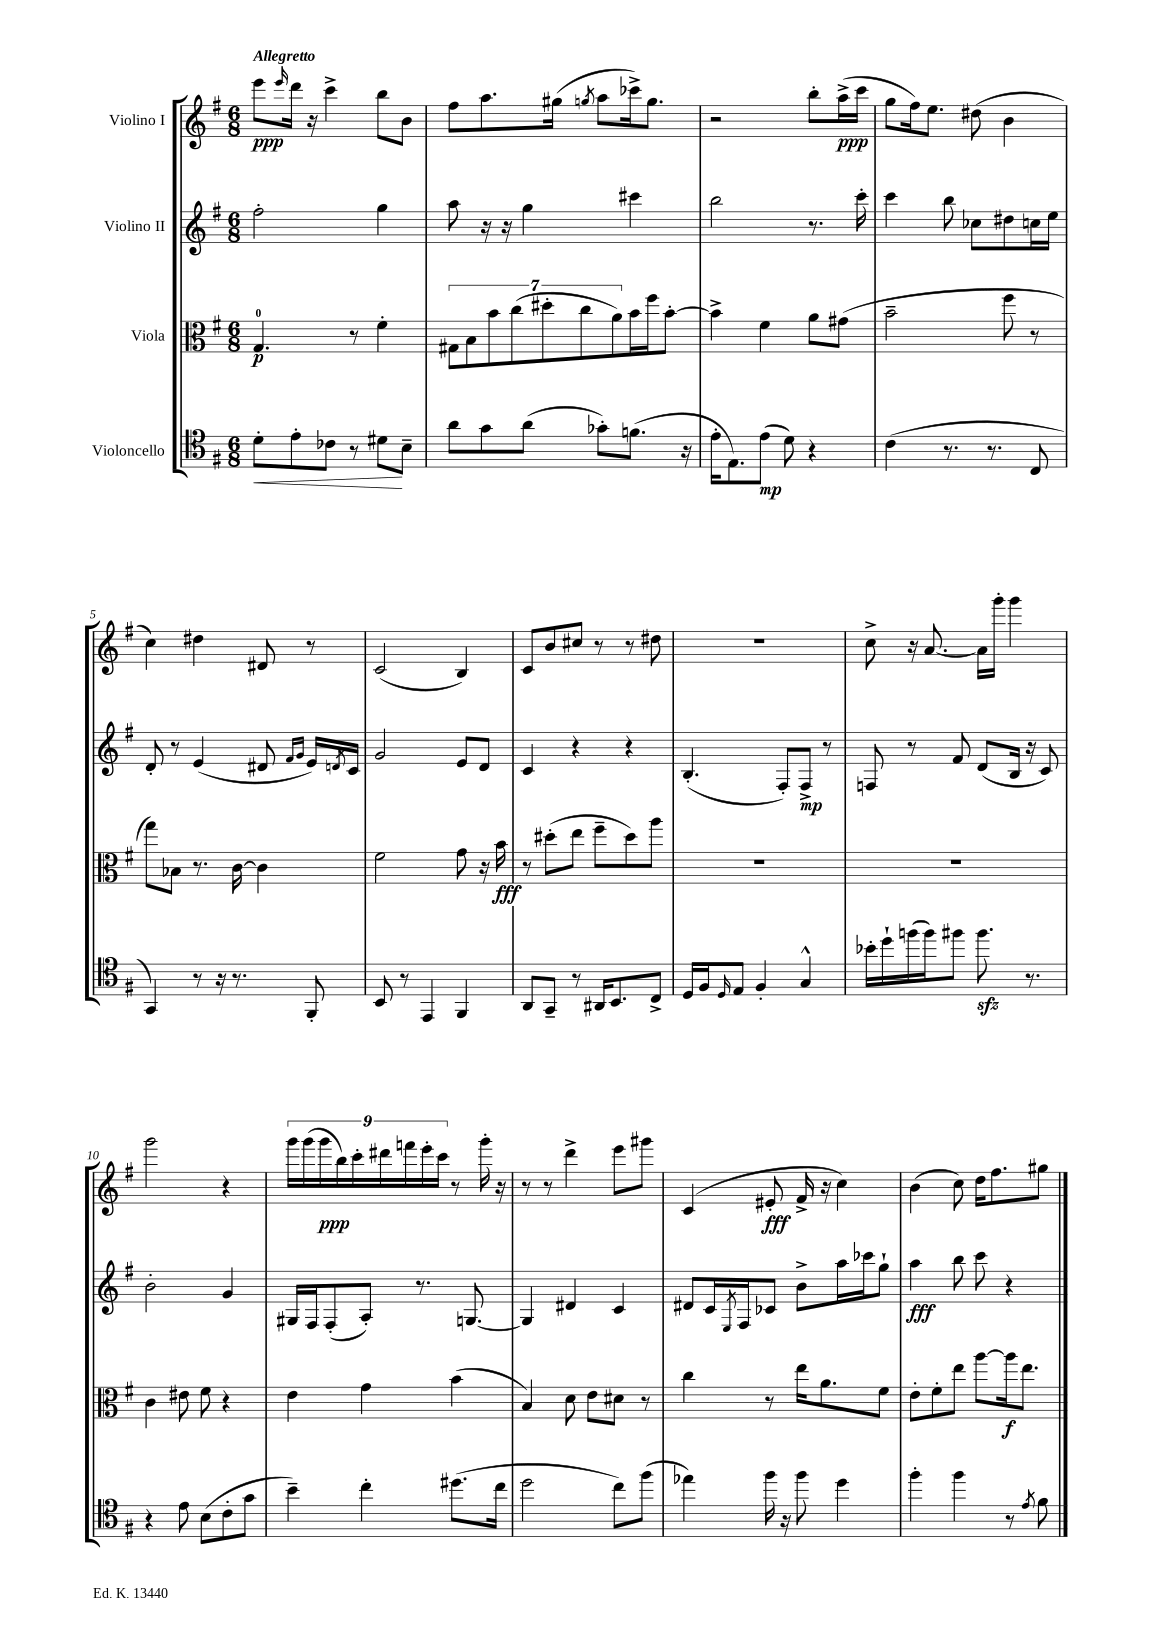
<<
\new StaffGroup <<
\new Staff = "s0" \with { instrumentName = "Violino I" } {
    \clef treble \key g \major \numericTimeSignature \time 6/8 \tempo "Allegretto"
    e'''8\ppp \grace { e'''16 } d'''16 r16 c'''4-> b''8 b'8 |
    fis''8 a''8. gis''16( \acciaccatura { g''8 } a''8 ces'''16->) g''8. |
    r2 b''8-. a''16->\ppp( c'''16 |
    g''8 fis''16) e''8. dis''8( b'4 |
    c''4) dis''4 dis'8 r8 |
    c'2( b4) |
    c'8 b'8 cis''8 r8 r8 dis''8 |
    R2. |
    c''8-> r16 a'8.~ a'16 g'''16-. g'''4 |
    g'''2 r4 |
    \tuplet 9/8 { g'''16 g'''16( g'''16\ppp b''16) c'''16-. dis'''16 f'''16 e'''16-. c'''16 } r8 g'''16-. r16 |
    r8 r8 d'''4-> e'''8 gis'''8 |
    c'4( eis'8-.\fff fis'16-> r16 c''4) |
    b'4( c''8) d''16 fis''8. gis''8 \bar "|." |
}
\new Staff = "s1" \with { instrumentName = "Violino II" } {
    \clef treble \key g \major \numericTimeSignature \time 6/8
    fis''2-. g''4 |
    a''8 r16 r16 g''4 cis'''4 |
    b''2 r8. c'''16-. |
    c'''4 b''8 ces''8 dis''8 c''16 e''16 |
    d'8-. r8 e'4( dis'8 \grace { fis'16 g'16 } e'16) \acciaccatura { d'8 } c'16 |
    g'2 e'8 d'8 |
    c'4 r4 r4 |
    b4.-.( fis8-.) fis8->\mp r8 |
    f8 r8 fis'8 d'8( b16 r16 c'8) |
    b'2-. g'4 |
    gis16 fis16 fis8-.( a8-.) r8. g8.~ |
    g4 dis'4 c'4 |
    dis'8 c'16 \acciaccatura { e8 } fis16 ces'8 b'8-> a''16 ces'''16 g''8-! |
    a''4\fff b''8 c'''8 r4 \bar "|." |
}
\new Staff = "s2" \with { instrumentName = "Viola" } {
    \clef alto \key g \major \numericTimeSignature \time 6/8
    g4.-0\p r8 fis'4-. |
    \tuplet 7/4 { gis8 b8 b'8 c''8( dis''8-. c''8 a'8) } b'16 fis''16 b'8~-. |
    b'4-> fis'4 a'8 gis'8( |
    b'2-- fis''8 r8 |
    g''8) bes8 r8. c'16~ c'4 |
    fis'2 g'8 r16 b'16\fff |
    r8 dis''8-.( e''8 fis''8-- dis''8) a''8 |
    R2. |
    R2. |
    c'4 eis'8 fis'8 r4 |
    e'4 g'4 b'4( |
    b4) d'8 e'8 dis'8 r8 |
    c''4 r8 e''16 a'8. fis'8 |
    e'8-. fis'8-. e''8 a''8~ a''16\f e''8. \bar "|." |
}
\new Staff = "s3" \with { instrumentName = "Violoncello" } {
    \clef tenor \key g \major \numericTimeSignature \time 6/8
    d'8-.\< e'8-. ces'8 r8 dis'8\! b8-- |
    a'8 g'8 a'8( ges'8-.) f'8.( r16 |
    e'16-. e8.) e'8\mp( d'8) r4 |
    c'4( r8. r8. c8 |
    g,4) r8 r16 r8. fis,8-. |
    b,8 r8 e,4 fis,4 |
    a,8 g,8-- r8 ais,16 b,8. c8-> |
    d16 fis16 \grace { d16 } e8 fis4-. g4-^ |
    bes'16-. d''16-! f''16( f''16) fis''8 fis''8.\sfz r8. |
    r4 e'8 b8( c'8-. g'8 |
    b'4--) c''4-. dis''8.( c''16 |
    d''2 c''8) fis''8( |
    ees''4) fis''16 r16 fis''8 d''4 |
    fis''4-. fis''4 r8 \acciaccatura { e'8 } fis'8 \bar "|." |
}
>>
>>
